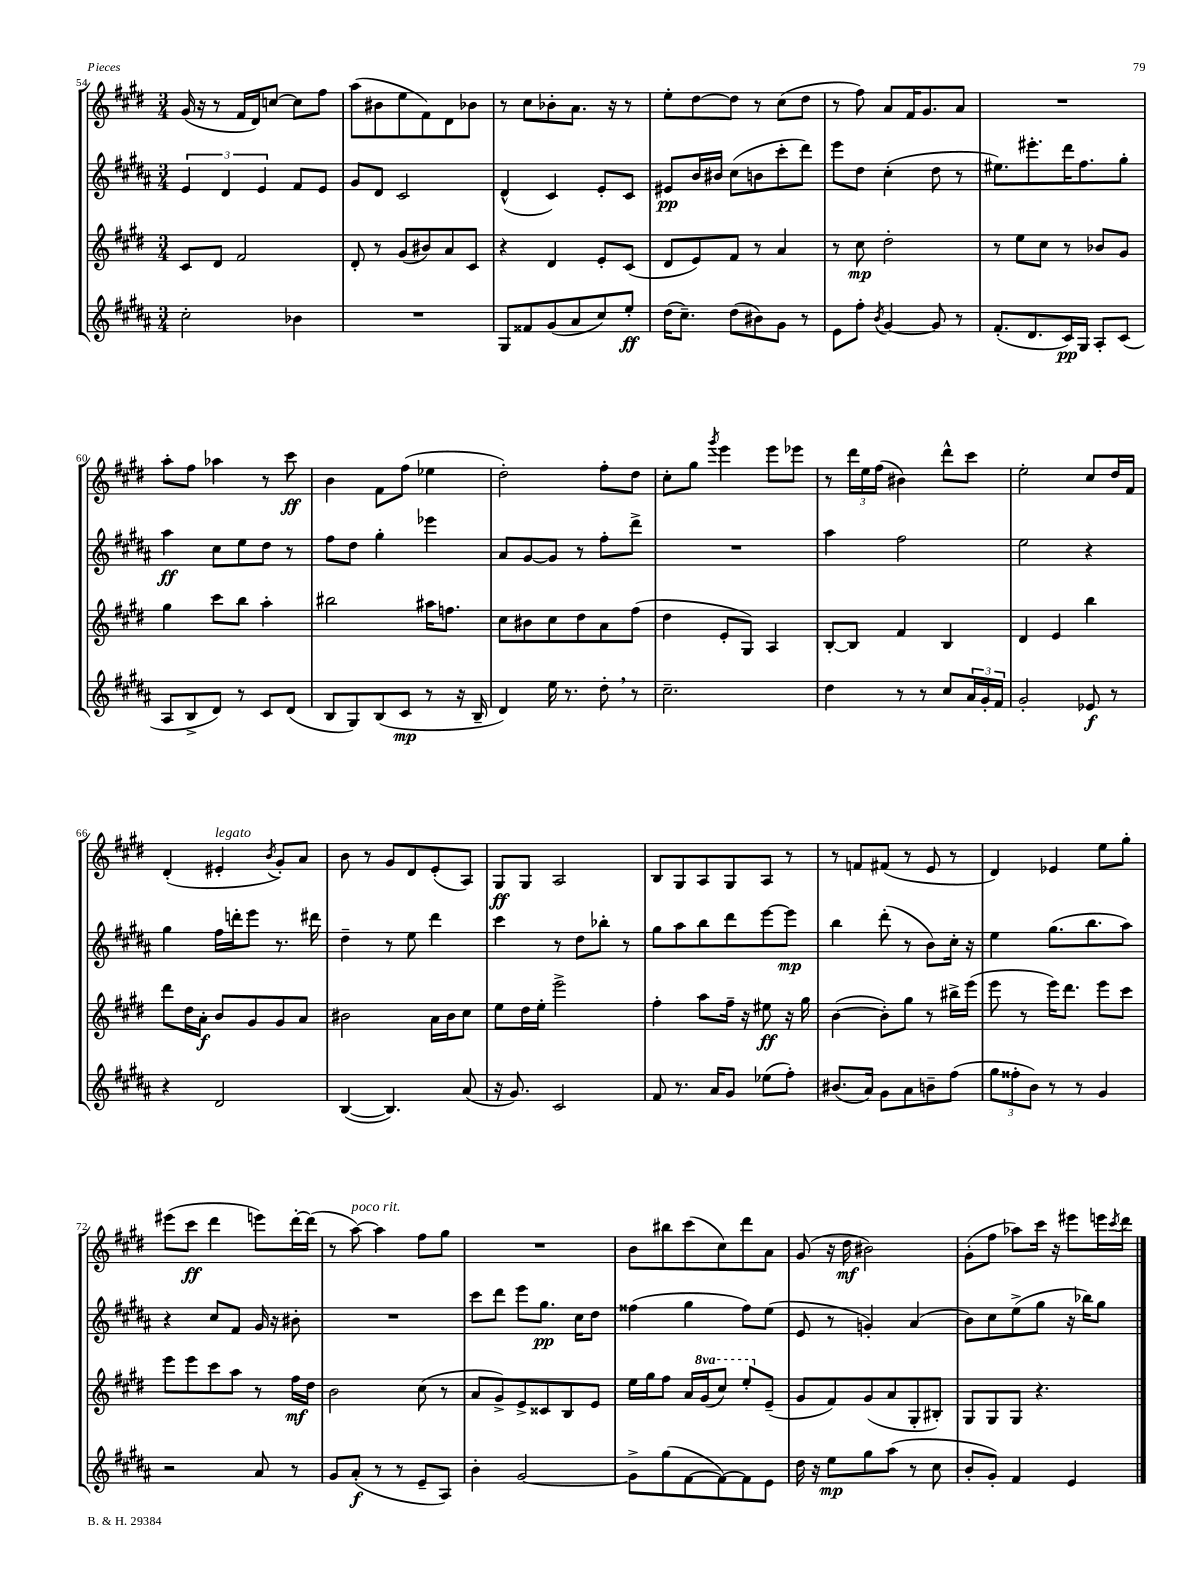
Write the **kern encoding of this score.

**kern	**kern	**kern	**kern
*staff4	*staff3	*staff2	*staff1
*clefG2	*clefG2	*clefG2	*clefG2
*k[f#c#g#d#a#]	*k[f#c#g#d#]	*k[f#c#g#d#a#]	*k[f#c#g#d#]
*M3/4	*M3/4	*M3/4	*M3/4
2cc#'	8c#	6e	(16g#
.	.	.	16r
.	8d#	.	8r
.	.	6d#	.
.	2f#	.	16f#
.	.	.	16d#)
.	.	6e	.
.	.	.	[8cc
4b-	.	8f#	8cc]
.	.	8e	8ff#
=	=	=	=
2.r	8d#'	8g#	(8aa
.	8r	8d#	8b#
.	(8g#	2c#	8ee
.	8b#)	.	8f#)
.	8a	.	8d#
.	8c#	.	8b-
=	=	=	=
8G#	4r	(4d#^^	8r
8f##	.	.	8cc#
(8g#	4d#	4c#)	8b-'
8a#	.	.	8.a
8cc#)	8e'	8e'	.
.	.	.	16r
8ee'	(8c#	8c#	8r
=	=	=	=
(16dd#	8d#	8e#	8ee'
8.cc#~)	.	.	.
.	8e)	16b	[8dd#
.	.	16b#	.
(8dd#	8f#	(8cc#	8dd#]
8b#)	8r	8b	8r
8g#	4a	8ccc#'	(8cc#
8r	.	8ddd#)	8dd#
=	=	=	=
8e	8r	8eee	8r
8ff#'	8cc#	8dd#	8ff#)
8qb	.	.	.
[4g#	2dd#'	(4cc#'	8a
.	.	.	16f#
.	.	.	8.g#
8g#]	.	8dd#	.
8r	.	8r	8a
=	=	=	=
(8.f#'	8r	8.ee#)	2.r
.	8ee	.	.
8.d#	.	8.eee#'	.
.	8cc#	.	.
16c#)	8r	16ddd#	.
16G#	.	8.ff#	.
8A#'	8b-	.	.
(8c#	8g#	8gg#'	.
=	=	=	=
8A#	4gg#	4aa#	8aa'
8B^	.	.	8ff#
8d#)	8ccc#	8cc#	4aa-
8r	8bb	8ee	.
8c#	4aa'	8dd#	8r
(8d#	.	8r	8ccc#
=	=	=	=
8B	2bb#	8ff#	4b
8G#)	.	8dd#	.
(8B	.	4gg#'	8f#
8c#	.	.	(8ff#
8r	16aa#	4eee-	4ee-
.	8.ff	.	.
16r	.	.	.
16B~	.	.	.
=	=	=	=
4d#)	8cc#	8a#	2dd#')
.	8b#	[8g#	.
16ee	8cc#	8g#]	.
8.r	.	.	.
.	8dd#	8r	.
8dd#'	8a	8ff#'	8ff#'
8r	(8ff#	8ddd#^	8dd#
=	=	=	=
2.cc#~	4dd#	2.r	8cc#'
.	.	.	8gg#
.	.	.	8qggg#
.	8e'	.	4eee
.	8G#)	.	.
.	4A	.	8eee
.	.	.	8eee-
=	=	=	=
4dd#	[8B'	4aa#	8r
.	8B]	.	24ddd#
.	.	.	24ee
.	.	.	(24ff#
8r	4f#	2ff#	4b#)
8r	.	.	.
8cc#	4B	.	8ddd#^^
24a#	.	.	8ccc#
24g#'	.	.	.
24f#	.	.	.
=	=	=	=
2g#'	4d#	2ee	2ee'
.	4e	.	.
8e-	4bb	4r	8cc#
8r	.	.	16dd#
.	.	.	16f#
=	=	=	=
4r	8ddd#	4gg#	(4d#'
.	16dd#	.	.
.	16a'	.	.
2d#	8b	16ff#	4e#'
.	.	16ddd'	.
.	8g#	8eee	.
.	.	.	8qb
.	8g#	8.r	8g#')
.	8a	.	8a
.	.	16ddd#	.
=	=	=	=
([4B	2b#	4dd#~	8b
.	.	.	8r
4.B])	.	8r	8g#
.	.	8ee	8d#
.	16a	4ddd#	(8e'
.	16b#	.	.
(8a#	8cc#	.	8A)
=	=	=	=
16r	8ee	4ccc#	8G#
8.g#)	.	.	.
.	16dd#	.	8G#
.	16ee'	.	.
2c#	2eee^	8r	2A
.	.	8dd#	.
.	.	8bb-'	.
.	.	8r	.
=	=	=	=
8f#	4ff#'	8gg#	8B
8.r	.	8aa#	8G#
.	8aa	8bb	8A
16a#	.	.	.
8g#	16ff#~	8ddd#	8G#
.	16r	.	.
(8ee-	8ee#	[8eee	8A
8ff#')	16r	8eee]	8r
.	16gg#	.	.
=	=	=	=
(8.b#	([4b	4bb	8r
.	.	.	8f
16a#)	.	.	.
8g#	8b'])	(8ddd#'	(8f#
8a#	8gg#	8r	8r
8b~	8r	8b)	8e
(8ff#	16bb#^	16cc#'	8r
.	(16eee	16r	.
=	=	=	=
12gg#	8eee	4ee	4d#)
12ff##'	.	.	.
.	8r	.	.
12b)	.	.	.
8r	16eee)	(8.gg#	4e-
.	8.ddd#	.	.
8r	.	.	.
.	.	8.bb	.
4g#	8eee	.	8ee
.	8ccc#	8aa#)	8gg#'
=	=	=	=
2r	8eee	4r	(8eee#
.	8eee	.	8ccc#
.	8ccc#	8cc#	4ddd#
.	8aa	8f#	.
8a#	8r	16g#	8eee)
.	.	16r	.
8r	16ff#	8b#'	[16ddd#'
.	16dd#	.	(16ddd#]
=	=	=	=
8g#	2b	2.r	8r
(8a#'	.	.	[8aa)
8r	.	.	4aa]
8r	.	.	.
8e~	(8cc#	.	8ff#
8A#)	8r	.	8gg#
=	=	=	=
4b'	8a	8ccc#	2.r
.	8g#^)	8ddd#	.
[2g#	8e^	8eee	.
.	8c##	8.gg#	.
.	8B	.	.
.	.	16cc#	.
.	8e	8dd#	.
=	=	=	=
8g#^]	16ee	(4ff##	8b
.	16gg#	.	.
(8gg#	8ff#	.	8bb#
[8f#	16a	4gg#	(8ccc#
.	(16gg#	.	.
8f#_)	8ccc#)	.	8cc#)
8f#]	8eee'	8ff##)	8ddd#
8e	(8e~	(8ee	8a
=	=	=	=
16dd#	8g#	8e	(8g#
16r	.	.	.
8ee	8f#)	8r	16r
.	.	.	16dd#
8gg#	(8g#	4g')	2b#)
(8aa#	8a	.	.
8r	8G#'	(4a#	.
8cc#	8B#')	.	.
=	=	=	=
8b'	8G#	8b)	(8g#'
8g#')	8G#	8cc#	8ff#
4f#	8G#	(8ee^	8aa-)
.	4.r	8gg#	16ccc#
.	.	.	16r
4e	.	16r	8eee#
.	.	16bb-)	.
.	.	8gg#	16eee
.	.	.	8qccc#
.	.	.	16ddd#
==	==	==	==
*-	*-	*-	*-
